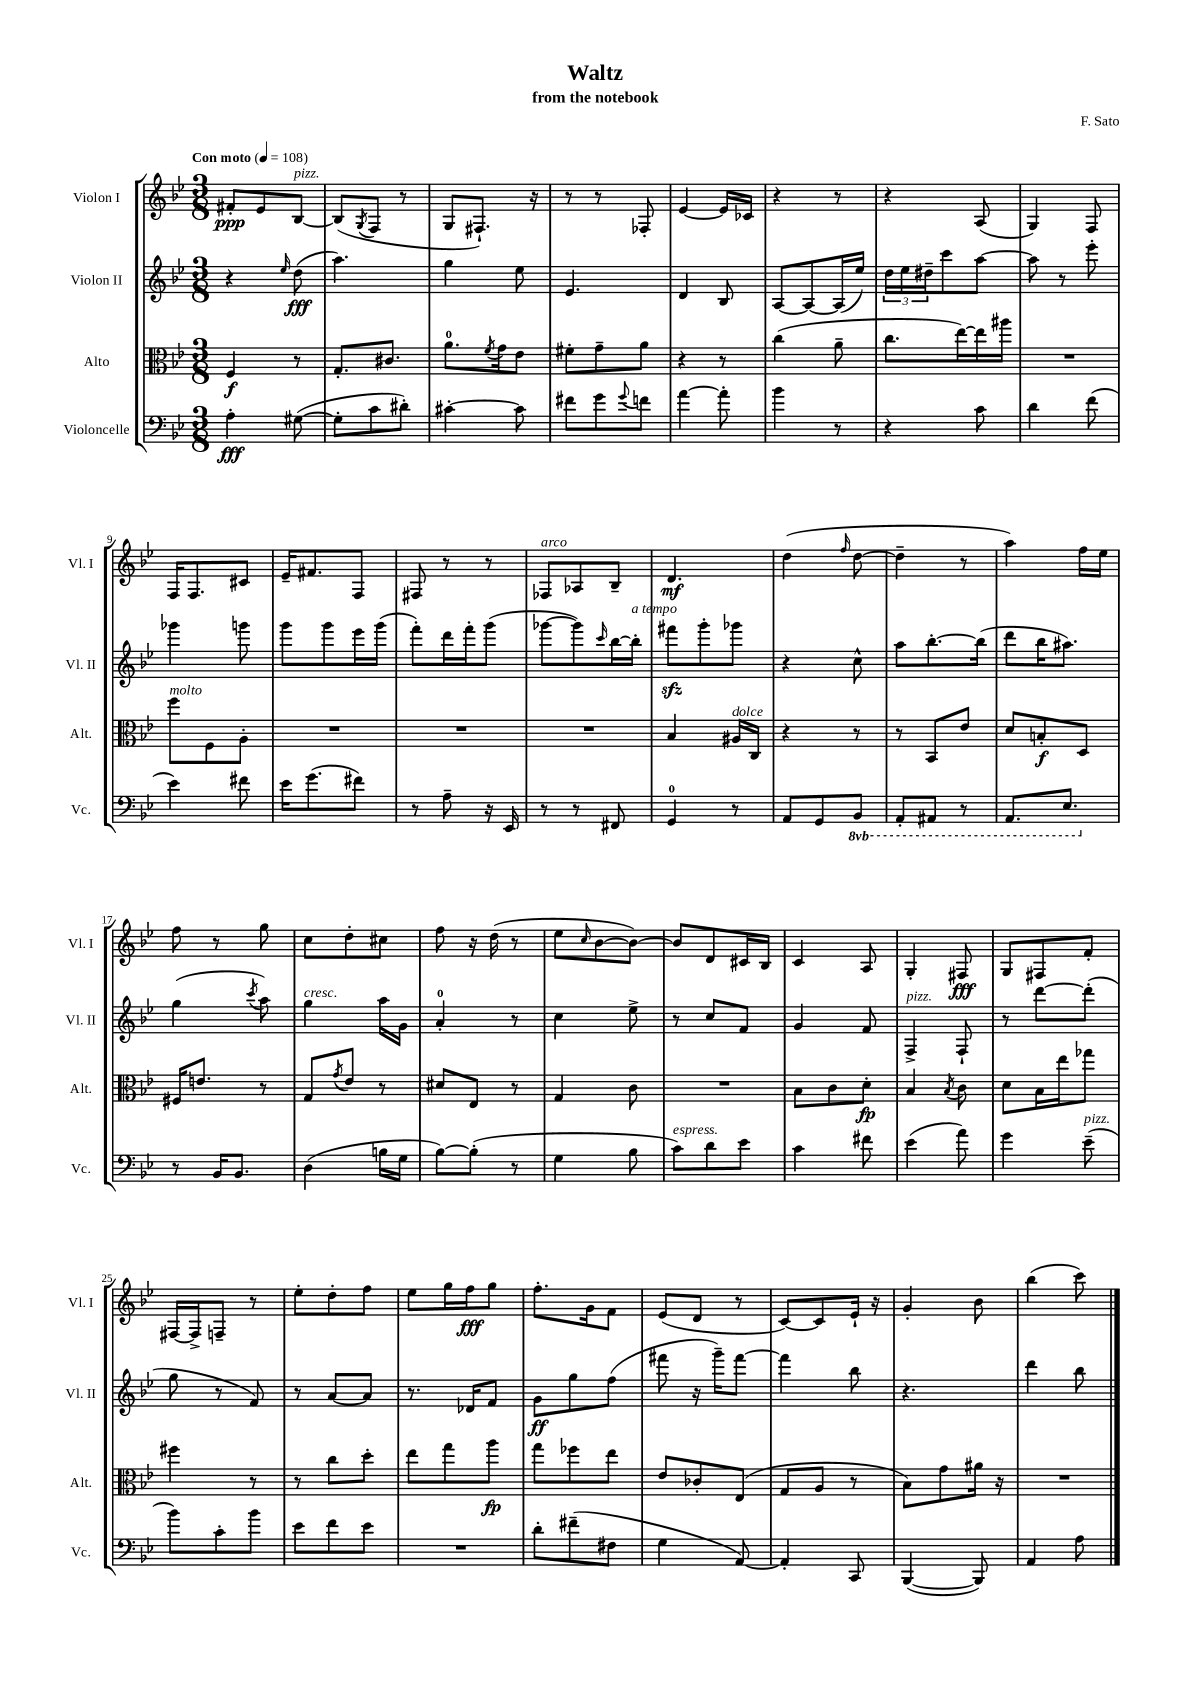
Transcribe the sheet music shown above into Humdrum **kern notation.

**kern	**dynam	**kern	**dynam	**kern	**dynam	**kern	**dynam
*part4	*part4	*part3	*part3	*part2	*part2	*part1	*part1
*staff4	*staff4	*staff3	*staff3	*staff2	*staff2	*staff1	*staff1
*I"Violoncelle	*	*I"Alto	*	*I"Violon II	*	*I"Violon I	*
*I'Vc.	*	*I'Alt.	*	*I'Vl. II	*	*I'Vl. I	*
*clefF4	*	*clefC3	*	*clefG2	*	*clefG2	*
*k[b-e-]	*	*k[b-e-]	*	*k[b-e-]	*	*k[b-e-]	*
*M3/8	*	*M3/8	*	*M3/8	*	*M3/8	*
*MM108	*	*MM108	*	*MM108	*	*MM108	*
=1	=1	=1	=1	=1	=1	=1	=1
!	!	!	!	!	!	!LO:TX:a:B:t=Con moto	!
4A'\	fff	4F/	f	4r	.	8f#X'/L	ppp
.	.	.	.	.	.	8e-/	.
.	.	.	.	16qqee-/	.	.	.
!	!	!	!	!	!	!LO:TX:a:i:t=pizz.	!
([8G#X\	.	8r	.	(8dd\	fff	[8B-/J	.
=2	=2	=2	=2	=2	=2	=2	=2
8G#'\L]	.	8.G'/L	.	4.aa\)	.	(8B-/L]	.
.	.	.	.	.	.	8qG/	.
8c\	.	.	.	.	.	8F/J	.
.	.	8.c#X/J	.	.	.	.	.
8d#X'\J)	.	.	.	.	.	8r	.
=3	=3	=3	=3	=3	=3	=3	=3
[4c#X'\	.	8.a\L	.	4gg\	.	8G/L	.
.	.	.	.	.	.	8.F#X`/J)	.
.	.	8qf/	.	.	.	.	.
.	.	16g\k	.	.	.	.	.
8c#\]	.	8e-\J	.	8ee-\	.	.	.
.	.	.	.	.	.	16r	.
=4	=4	=4	=4	=4	=4	=4	=4
8f#X\L	.	8f#X'\L	.	4.e-/	.	8r	.
8g\	.	8g~\	.	.	.	8r	.
8qqg/	.	.	.	.	.	.	.
8fn\J	.	8a\J	.	.	.	8F-X'/	.
=5	=5	=5	=5	=5	=5	=5	=5
[4a\	.	4r	.	4d/	.	[4e-/	.
8a'\]	.	8r	.	8B-/	.	16e-/LL]	.
.	.	.	.	.	.	16c-X/JJ	.
=6	=6	=6	=6	=6	=6	=6	=6
4b-\	.	(4cc\	.	[8A/L	.	4r	.
.	.	.	.	8A/_	.	.	.
8r	.	8a~\	.	(16A/L]	.	8r	.
.	.	.	.	16ee-/JJ)	.	.	.
=7	=7	=7	=7	=7	=7	=7	=7
4r	.	8.cc\L	.	24dd\LL	.	4r	.
.	.	.	.	24ee-\	.	.	.
.	.	.	.	24dd#X~\J	.	.	.
.	.	.	.	8ccc\	.	.	.
.	.	[16ee-\L)	.	.	.	.	.
8c\	.	16ee-\]	.	[8aa\J	.	(8A/	.
.	.	16aa#X\JJ	.	.	.	.	.
=8	=8	=8	=8	=8	=8	=8	=8
4d\	.	4.r	.	8aa\]	.	4G/)	.
.	.	.	.	8r	.	.	.
(8f\	.	.	.	8eee-'\	.	8F/	.
!!LO:LB:g=z
=9	=9	=9	=9	=9	=9	=9	=9
!	!	!LO:TX:a:i:t=molto	!	!	!	!	!
4e-\)	.	8ff\L	.	4ggg-X\	.	16F/KL	.
.	.	.	.	.	.	8.F/	.
.	.	8F\	.	.	.	.	.
8f#X\	.	8A'\J	.	8gggn\	.	8c#X/J	.
=10	=10	=10	=10	=10	=10	=10	=10
16e-\KL	.	4.r	.	8ggg\L	.	16e-~/KL	.
(8.g\	.	.	.	.	.	8.f#X/	.
.	.	.	.	8ggg\	.	.	.
8f#X\J)	.	.	.	16eee-\L	.	8F/J	.
.	.	.	.	(16ggg\JJ	.	.	.
=11	=11	=11	=11	=11	=11	=11	=11
8r	.	4.r	.	8fff'\L)	.	8F#X/	.
8A~\	.	.	.	16ddd\L	.	8r	.
.	.	.	.	16fff'\J	.	.	.
16r	.	.	.	(8ggg\J	.	8r	.
16EE-/	.	.	.	.	.	.	.
=12	=12	=12	=12	=12	=12	=12	=12
!	!	!	!	!	!	!LO:TX:a:i:t=arco	!
8r	.	4.r	.	[8ggg-X\L	.	8F-X/L	.
8r	.	.	.	8ggg-\])	.	8A-X/	.
.	.	.	.	16qqccc/	.	.	.
8FF#X/	.	.	.	[16bb-\L	.	8B-~/J	.
!	!	!	!	!LO:TX:a:i:t=a tempo	!	!	!
.	.	.	.	16bb-'\JJ]	.	.	.
=13	=13	=13	=13	=13	=13	=13	=13
4GG/	.	4B-/	.	8fff#Xzz\L	.	4.d/	mf
.	.	.	.	8ggg'\	.	.	.
!	!	!LO:TX:a:i:t=dolce	!	!	!	!	!
8r	.	16A#X/LL	.	8ggg-X\J	.	.	.
.	.	16C/JJ	.	.	.	.	.
=14	=14	=14	=14	=14	=14	=14	=14
8AA/L	.	4r	.	4r	.	(4dd\	.
8GG/	.	.	.	.	.	.	.
.	.	.	.	.	.	16qqff/	.
*8ba	*	*	*	*	*	*	*
8BBB-/J	.	8r	.	8cc^^\	.	[8dd\	.
=15	=15	=15	=15	=15	=15	=15	=15
8AAA'/L	.	8r	.	8aa\L	.	4dd~\]	.
8AAA#X/J	.	8BB-/L	.	[8.bb-'\	.	.	.
8r	.	8e-/J	.	.	.	8r	.
.	.	.	.	(16bb-\Jk]	.	.	.
=16	=16	=16	=16	=16	=16	=16	=16
8.AAA/L	.	8d/L	.	8ddd\L	.	4aa\)	.
.	.	8Bn'/	f	16bb-\K	.	.	.
8.EE-/J	.	.	.	8.aa#X\J)	.	.	.
.	.	8D/J	.	.	.	16ff\LL	.
.	.	.	.	.	.	16ee-\JJ	.
!!LO:LB:g=z
=17	=17	=17	=17	=17	=17	=17	=17
*X8ba	*	*	*	*	*	*	*
8r	.	16F#X/KL	.	(4gg\	.	8ff\	.
.	.	8.en/J	.	.	.	.	.
16BB-/KL	.	.	.	.	.	8r	.
8.BB-/J	.	.	.	.	.	.	.
.	.	.	.	8qccc/	.	.	.
.	.	8r	.	8aa\)	.	8gg\	.
=18	=18	=18	=18	=18	=18	=18	=18
!	!	!	!	!LO:TX:a:i:t=cresc.	!	!	!
(4D\	.	8G/L	.	4gg\	.	8cc\L	.
.	.	8qg/	.	.	.	.	.
.	.	8e-/J	.	.	.	8dd'\	.
16Bn\LL	.	8r	.	16aa\LL	.	8cc#X\J	.
16G\JJ	.	.	.	16g\JJ	.	.	.
=19	=19	=19	=19	=19	=19	=19	=19
[8B-\L)	.	8d#X/L	.	4a'/	.	8ff\	.
(8B-'\J]	.	8E-/J	.	.	.	16r	.
.	.	.	.	.	.	(16dd\	.
8r	.	8r	.	8r	.	8r	.
=20	=20	=20	=20	=20	=20	=20	=20
4G\	.	4G/	.	4cc\	.	8ee-\L	.
.	.	.	.	.	.	16qqcc/	.
.	.	.	.	.	.	[8b-\	.
8B-\	.	8c\	.	8ee-^\	.	8b-\J_)	.
=21	=21	=21	=21	=21	=21	=21	=21
!LO:TX:a:i:t=espress.	!	!	!	!	!	!	!
8c\L)	.	4.r	.	8r	.	8b-/L]	.
8d\	.	.	.	8cc/L	.	8d/	.
8e-\J	.	.	.	8f/J	.	16c#X/L	.
.	.	.	.	.	.	16B-/JJ	.
=22	=22	=22	=22	=22	=22	=22	=22
4c\	.	8B-\L	.	4g/	.	4c/	.
.	.	8c\	.	.	.	.	.
8f#X\	.	8d'\J	fp	8f/	.	8A/	.
=23	=23	=23	=23	=23	=23	=23	=23
!	!	!	!	!LO:TX:a:i:t=pizz.	!	!	!
(4e-\	.	4B-/	.	4F^/	.	4G'/	.
.	.	8qB-/	.	.	.	.	.
8a\)	.	8c\	.	8F`/	.	8F#X/	fff
=24	=24	=24	=24	=24	=24	=24	=24
4g\	.	8d\L	.	8r	.	8G/L	.
.	.	16B-\L	.	[8ddd\L	.	8F#X/	.
.	.	16ee-\J	.	.	.	.	.
!LO:TX:a:i:t=pizz.	!	!	!	!	!	!	!
(8e-~\	.	8gg-X\J	.	(8ddd'\J]	.	8f'/J	.
!!LO:LB:g=z
=25	=25	=25	=25	=25	=25	=25	=25
8b-\L)	.	4ff#X\	.	8gg\	.	[16F#X/LL	.
.	.	.	.	.	.	16F#^/J]	.
8c'\	.	.	.	8r	.	8Fn~/J	.
8b-\J	.	8r	.	8f/)	.	8r	.
=26	=26	=26	=26	=26	=26	=26	=26
8e-\L	.	8r	.	8r	.	8ee-'\L	.
8f\	.	8cc\L	.	[8a/L	.	8dd'\	.
8e-\J	.	8dd'\J	.	8a/J]	.	8ff\J	.
=27	=27	=27	=27	=27	=27	=27	=27
4.r	.	8ee-\L	.	8.r	.	8ee-\L	.
.	.	8gg\	.	.	.	16gg\L	.
.	.	.	.	16d-X/KL	.	16ff\J	fff
.	.	8aa\J	fp	8f/J	.	8gg\J	.
=28	=28	=28	=28	=28	=28	=28	=28
8d'\L	.	8gg\L	.	8g\L	ff	8.ff'\L	.
(8f#X~\	.	8ff-X\	.	8gg\	.	.	.
.	.	.	.	.	.	16g\k	.
8F#X\J	.	8ee-\J	.	(8ff\J	.	8f\J	.
=29	=29	=29	=29	=29	=29	=29	=29
4G\	.	8e-/L	.	8fff#X\	.	(8e-/L	.
.	.	8c-X'/	.	16r	.	8d/J	.
.	.	.	.	16ggg~\KL)	.	.	.
[8AA/)	.	(8E-/J	.	[8fff#\J	.	8r	.
=30	=30	=30	=30	=30	=30	=30	=30
4AA'/]	.	8G/L	.	4fff#\]	.	[8c/L)	.
.	.	8A/J	.	.	.	8c/]	.
8CC/	.	8r	.	8bb-\	.	16e-`/Jk	.
.	.	.	.	.	.	16r	.
=31	=31	=31	=31	=31	=31	=31	=31
([4BBB-/	.	8B-\L)	.	4.r	.	4g'/	.
.	.	8g\	.	.	.	.	.
8BBB-/])	.	16a#X\Jk	.	.	.	8b-\	.
.	.	16r	.	.	.	.	.
=32	=32	=32	=32	=32	=32	=32	=32
4AA/	.	4.r	.	4ddd\	.	(4bb-\	.
8A\	.	.	.	8bb-\	.	8ccc\)	.
==	==	==	==	==	==	==	==
*-	*-	*-	*-	*-	*-	*-	*-
